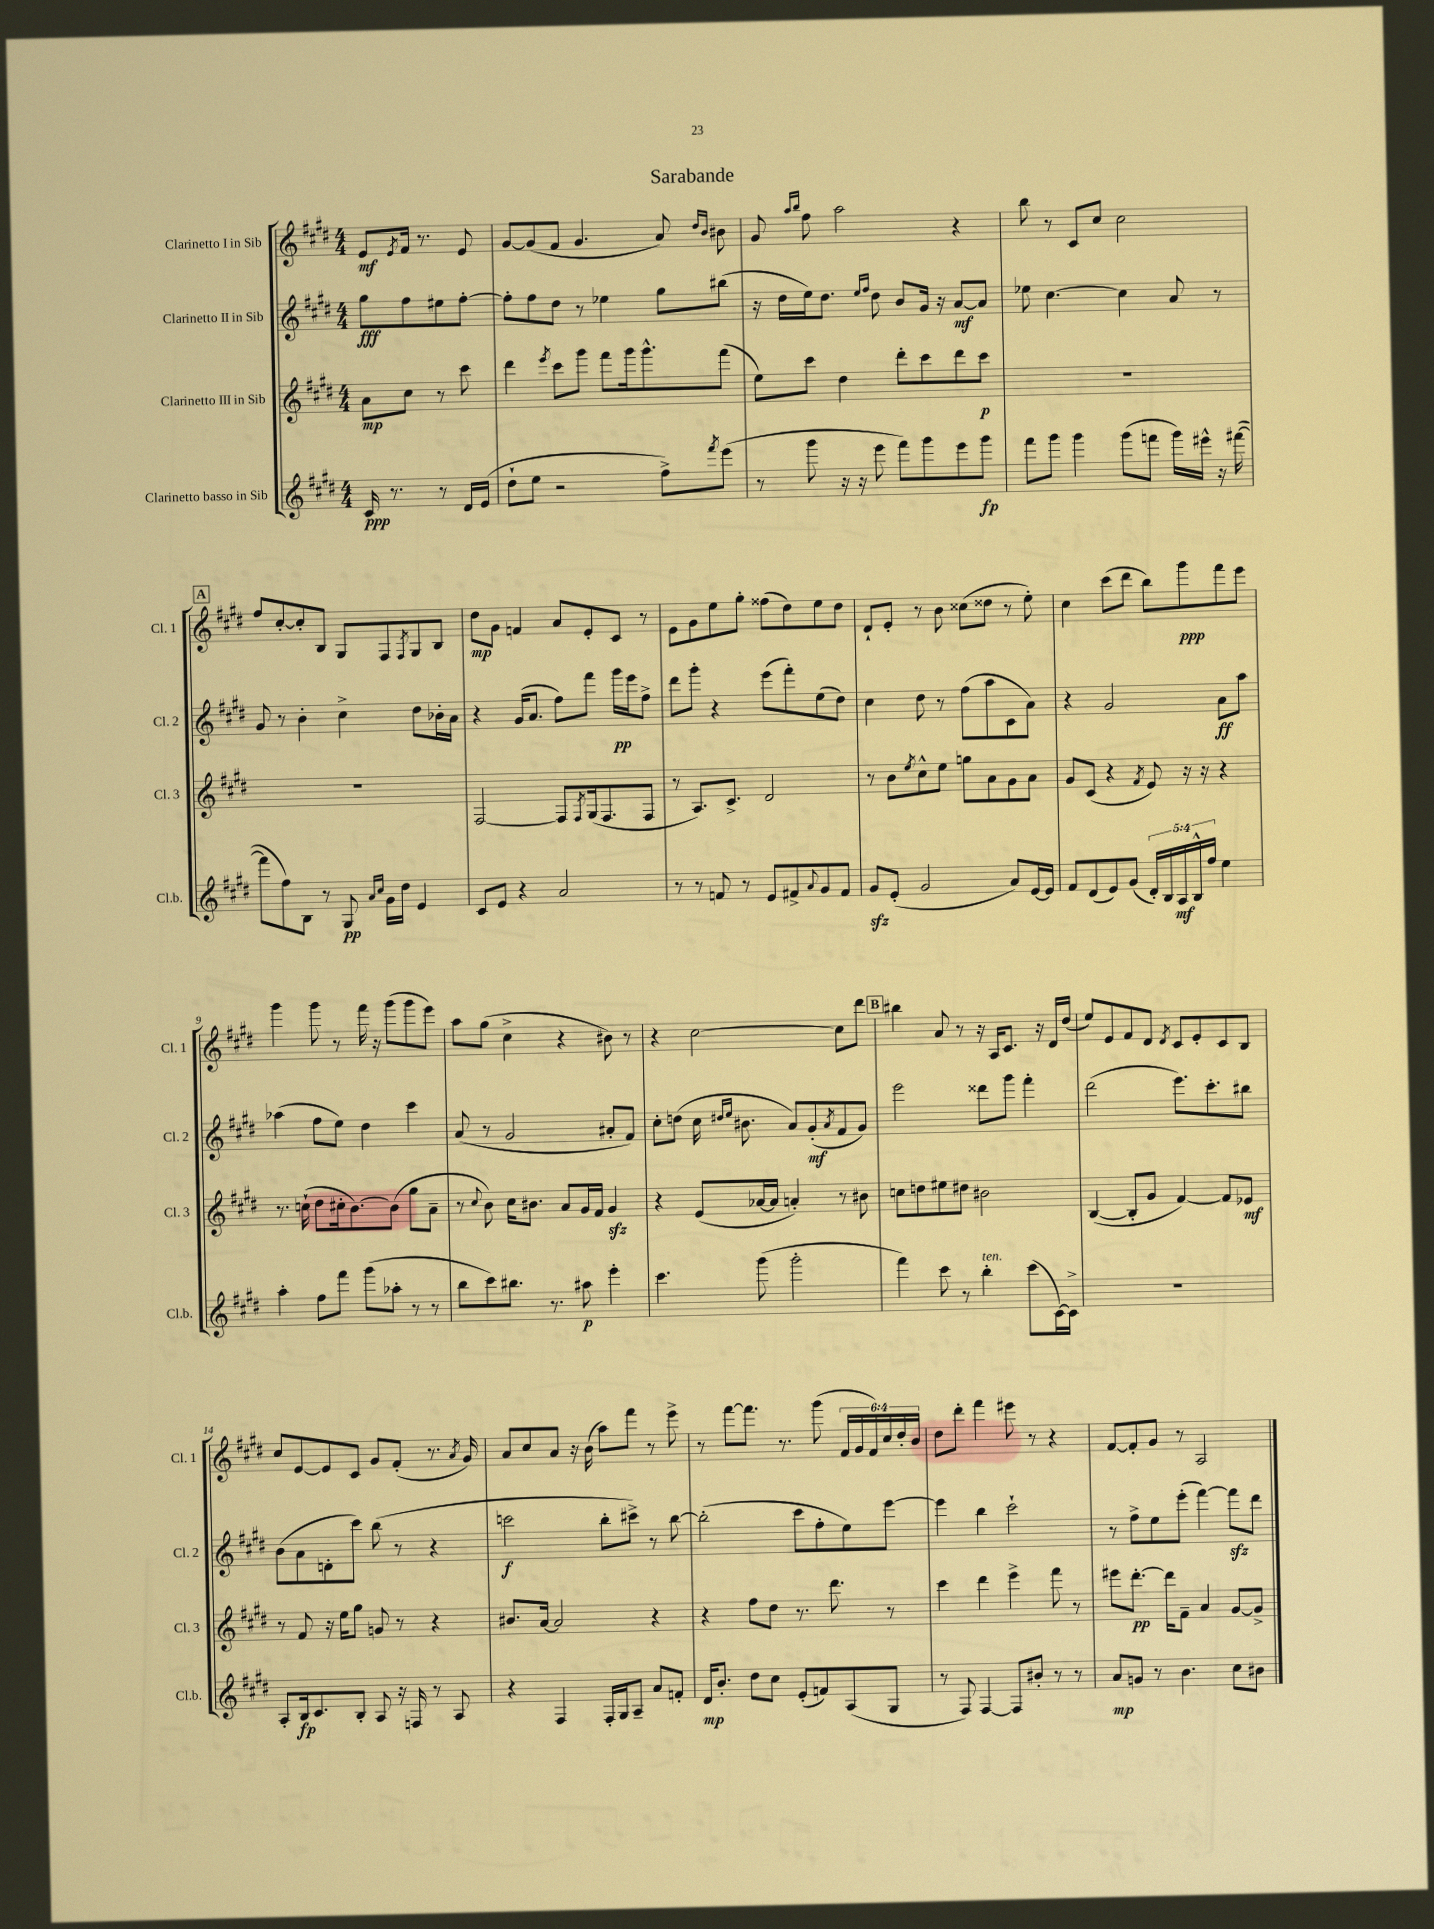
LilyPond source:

\header { title = "Sarabande" }
<<
\new StaffGroup <<
\new Staff = "s0" \with { instrumentName = "Clarinetto I in Sib" shortInstrumentName = "Cl. 1" } {
    \clef treble \key e \major \numericTimeSignature \time 4/4 \override Staff.TupletNumber.text = #tuplet-number::calc-fraction-text \partial 2
    e'8\mf \acciaccatura { e'8 } fis'16 r8. e'8 |
    gis'8~ gis'8( fis'8 gis'4. a'8) \grace { dis''16 b'16 } bis'8 |
    gis'8 \grace { a''16 b''16 } fis''8 a''2 r4 |
    b''8 r8 cis'8 cis''8 cis''2 |
    \mark \markup { \box "A" } fis''8 cis''8~-. cis''8-. b8 gis8 fis8 \acciaccatura { fis8 } gis8 b8 |
    dis''8\mp gis'8 f'4 a'8 e'8-. cis'8 r8 |
    e'8 gis'8 e''8 gis''8-. fisis''8( dis''8) e''8 dis''8 |
    dis'8-! e'8-. r8 b'8 cisis''8( disis''8 r8 e''8-.) |
    cis''4 cis'''8( dis'''8 b''8) gis'''8\ppp fis'''8 e'''8 |
    gis'''4 gis'''8 r8 fis'''16 r16 gis'''8( gis'''8 e'''8) |
    a''8 gis''8( cis''4-> r4 bis'8) r8 |
    r4 cis''2~ cis''8 dis'''8 |
    \mark \markup { \box "B" } bis''4 a'8 r8 r16 a16 cis'8. r16 dis'16 dis''16( |
    e''8) e'8 fis'8 dis'8 \acciaccatura { dis'8 } cis'8 e'8-. cis'8 b8 |
    cis''8 e'8~ e'8 cis'8 gis'8 fis'8-.( r8. \acciaccatura { a'8 } gis'16) |
    a'8 cis''8 a'8 r16 b'16( a''8) fis'''8 r8 e'''8-> |
    r8 fis'''8~ fis'''8. r8. gis'''8( \tuplet 6/4 { fis'16 gis'16 fis'16) cis''16 dis''16-. b'16 } |
    dis''8 dis'''8-. fis'''4 eis'''8 r8 r4 |
    fis'8~ fis'8-. gis'8 r8 a2 \bar "|." |
}
\new Staff = "s1" \with { instrumentName = "Clarinetto II in Sib" shortInstrumentName = "Cl. 2" } {
    \clef treble \key e \major \numericTimeSignature \time 4/4 \partial 2
    gis''8\fff fis''8 eis''8 fis''8~-. |
    fis''8-. fis''8 dis''8 r8 ees''4 gis''8 bis''8( |
    r16 dis''16 e''16) dis''8. \grace { e''16 fis''16 } dis''8 b'8 gis'16 r16 a'8~\mf a'8 |
    ees''8 cis''4.~ cis''4 a'8 r8 |
    \mark \markup { \box "A" } gis'8 r8 b'4-. cis''4-> dis''8 bes'16-. a'16 |
    r4 gis'16( a'8. fis''8) fis'''8 gis'''16\pp e'''16 fis''8-> |
    dis'''8 gis'''8-. r4 e'''8( fis'''8-.) e''8( dis''8) |
    cis''4 dis''8 r8 fis''8( a''8 cis'8 a'8) |
    r4 gis'2 a'8\ff a''8 |
    aes''4( fis''8 e''8) dis''4 cis'''4 |
    a'8( r8 gis'2 ais'8-. fis'8) |
    cis''8-. d''8( cis''16 \grace { dis''16 e''16 } bis'8. a'8) gis'8-.\mf( \acciaccatura { a'8 } fis'8 gis'8) |
    \mark \markup { \box "B" } e'''2 disis'''8 gis'''8 fis'''4-. |
    dis'''2( e'''8.) cis'''8.-. bis''8 |
    b'8( a'8 d'8-. cis'''8) b''8( r8 r4 |
    c'''2\f b''8-. cis'''8->) r8 b''8~ |
    b''2-.( cis'''8 fis''8-. e''8) e'''8~ |
    e'''4 b''4 cis'''2-! |
    r8 fis''8-> e''8 e'''8-.( fis'''4~) fis'''8\sfz dis'''8 \bar "|." |
}
\new Staff = "s2" \with { instrumentName = "Clarinetto III in Sib" shortInstrumentName = "Cl. 3" } {
    \clef treble \key e \major \numericTimeSignature \time 4/4 \partial 2
    a'8\mp cis''8 r8 cis'''8 |
    dis'''4 \acciaccatura { e'''8 } cis'''8 gis'''8 fis'''8 gis'''16 gis'''8.-^ fis'''8( |
    e''8) cis'''8 dis''4 dis'''8-. cis'''8 dis'''8 cis'''8\p |
    R1 |
    \mark \markup { \box "A" } R1 |
    fis2~ fis8 \acciaccatura { fis8 } gis16( fis8. fis8 |
    r8 a8.) cis'8.-> dis'2 |
    r8 b'8 \acciaccatura { e''8 } cis''8-^ e''8 g''8 a'8 gis'8 a'8 |
    gis'8 cis'8( r4 \acciaccatura { fis'8 } e'8) r16 r16 r4 |
    r8. c''16-!( dis''8 cis''16-. b'8.~) b'8( gis''8 a'8-- |
    r8 \appoggiatura { cis''8 } b'8) cis''16 bis'8. a'8 gis'16 fis'16 gis'4\sfz |
    r4 e'8( aes'16~ aes'16 a'4-.) r8 bis'8 |
    \mark \markup { \box "B" } c''8 d''8 eis''8 dis''8 bis'2 |
    b4~( b8-. gis'8 fis'4~) fis'8 ees'8\mf |
    r8 fis'8 r16 e''16 gis''8 g'8 r8 r4 |
    bis'8. a'16~ a'2 r4 |
    r4 fis''8 dis''8 r8. dis'''8. r8 |
    cis'''4 dis'''4 e'''4-> fis'''8 r8 |
    eis'''8 dis'''8.~-.\pp dis'''16 fis'8-- a'4 gis'8~ gis'8-> \bar "|." |
}
\new Staff = "s3" \with { instrumentName = "Clarinetto basso in Sib" shortInstrumentName = "Cl.b." } {
    \clef treble \key e \major \numericTimeSignature \time 4/4 \override Staff.TupletNumber.text = #tuplet-number::calc-fraction-text \partial 2
    cis'16\ppp r8. r8 dis'16 e'16( |
    dis''8-! e''8 r2 fis''8->) \acciaccatura { fis'''8 } e'''8( |
    r8 gis'''8 r16 r16 e'''8 fis'''8) gis'''8 e'''8 gis'''8\fp |
    fis'''8 gis'''8 gis'''4 gis'''8( f'''8 gis'''16) eis'''16-^ r16 fis'''16~( |
    \mark \markup { \box "A" } fis'''8 fis''8) b8 r8 gis8\pp \grace { a'16 cis''16 } gis'16 dis''16 e'4 |
    cis'8 e'8 r4 a'2 |
    r8 r8 f'8 r8 e'8 fis'8-> \appoggiatura { a'8 } gis'8 fis'8 |
    gis'8\sfz e'8-.( gis'2 a'8) e'16~ e'16 |
    fis'8 dis'8( e'8) gis'8( \tuplet 5/4 { dis'16-.) b16 a16\mf b16-^ fis''16 } e''4 |
    a''4-. fis''8 fis'''8 gis'''8( aes''8-. r8 r8 |
    b''8 cis'''8) bis''8. r8. ais''8\p e'''4-. |
    cis'''4. gis'''8( gis'''2-. |
    \mark \markup { \box "B" } fis'''4) cis'''8 r8 b''4-.^\markup { \italic "ten." } cis'''8( cis'16~) cis'16-> |
    R1 |
    a8-. b16\fp cis'8. b8-. a8 r16 f16 r8 a8 |
    r4 fis4 fis16-. gis16 a8-- a'8 f'8-. |
    dis'16\mp b'8.-. dis''8 cis''8 e'8-.( f'8) a8( gis8 |
    r8 fis8) fis4~ fis8 bis'8-. r8 r8 |
    a'8\mp g'8 r8 b'4. cis''8 bis'8 \bar "|." |
}
>>
>>
